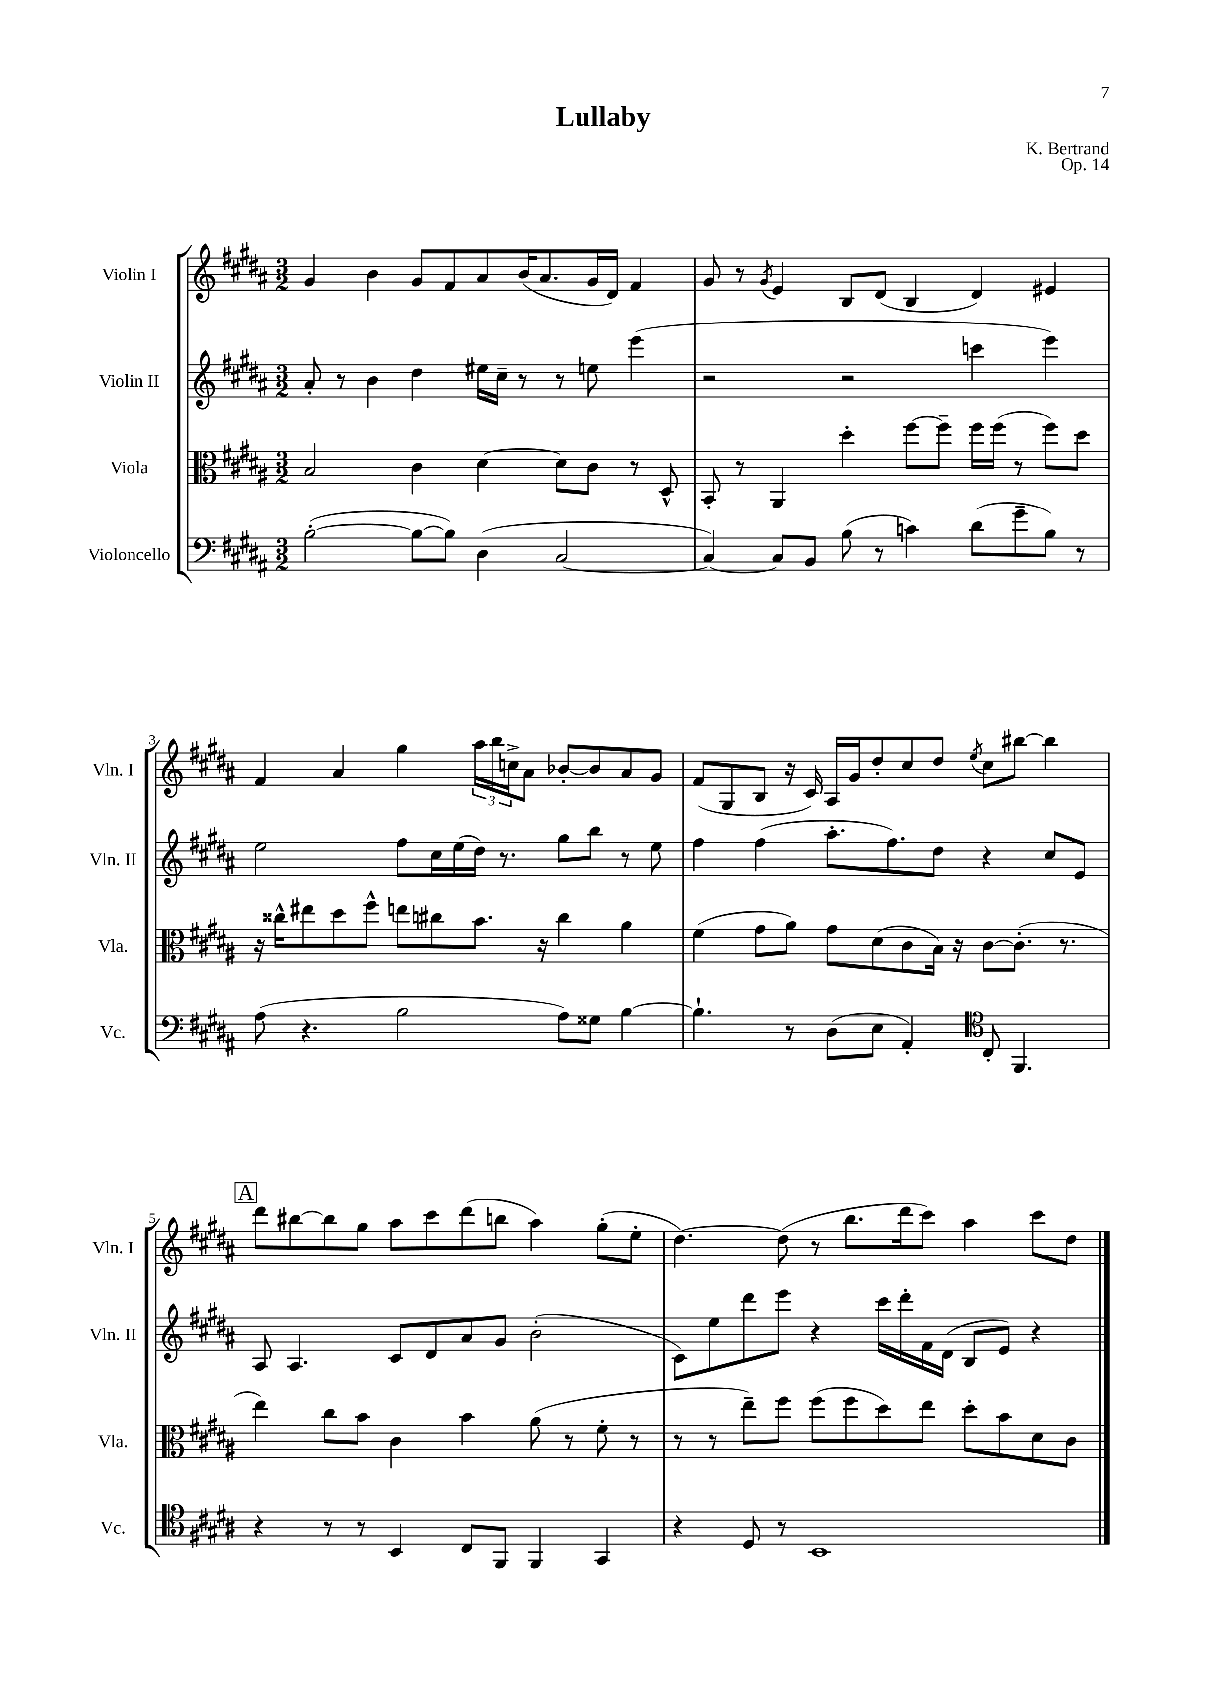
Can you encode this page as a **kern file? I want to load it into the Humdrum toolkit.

**kern	**kern	**kern	**kern
*staff4	*staff3	*staff2	*staff1
*clefF4	*clefC3	*clefG2	*clefG2
*k[f#c#g#d#a#]	*k[f#c#g#d#a#]	*k[f#c#g#d#a#]	*k[f#c#g#d#a#]
*M3/2	*M3/2	*M3/2	*M3/2
([2B'	2B	8a#'	4g#
.	.	8r	.
.	.	4b	4b
8B_	4c#	4dd#	8g#
8B])	.	.	8f#
(4D#	[4d#	16ee#	8a#
.	.	16cc#~	.
.	.	8r	(16b
.	.	.	8.a#
[2C#	8d#]	8r	.
.	8c#	8ee	16g#
.	.	.	16d#)
.	8r	(4eee	4f#
.	8D#^^	.	.
=	=	=	=
4C#_)	8BB'	2r	8g#
.	8r	.	8r
.	.	.	8qg#
8C#]	4AA#	.	4e
8BB	.	.	.
(8B	4dd#'	2r	8B
8r	.	.	(8d#
4c)	[8ff#	.	4B
.	8ff#~]	.	.
(8d#	16ff#	4ccc	4d#)
.	(16ff#	.	.
8g#~	8r	.	.
8B)	8ff#)	4eee)	4e#
8r	8dd#	.	.
=	=	=	=
(8A#	16r	2ee	4f#
.	16cc##^^	.	.
4.r	8ee#	.	.
.	8dd#	.	4a#
.	8ff#^^	.	.
2B	8ee	8ff#	4gg#
.	8cc#	16cc#	.
.	.	(16ee	.
.	8.b	16dd#)	24aa#
.	.	.	24bb
.	.	8.r	.
.	.	.	24cc^
.	.	.	8a#
.	16r	.	.
8A#)	4cc#	8gg#	[8b-'
8G##	.	8bb	8b-]
[4B	4a#	8r	8a#
.	.	8ee	8g#
=	=	=	=
4.B`]	(4f#	4ff#	(8f#
.	.	.	8G#
.	8g#	(4ff#	8B
8r	8a#)	.	16r
.	.	.	16c#)
(8D#	8g#	8.aa#'	16A#
.	.	.	16g#
8E	(8d#	.	8dd#'
.	.	8.ff#)	.
4AA#')	8c#	.	8cc#
.	16B)	8dd#	8dd#
.	16r	.	.
*clefC4	*	*	*
.	.	.	8qee
8C#'	[8c#	4r	8cc#
4.FF#	(8.c#']	.	[8bb#
.	.	8cc#	4bb#]
.	8.r	.	.
.	.	8e	.
=	=	=	=
4r	4ee)	8A#	8ddd#
.	.	4.A#	[8bb#
8r	8cc#	.	8bb#]
8r	8b	.	8gg#
4BB	4c#	8c#	8aa#
.	.	8d#	8ccc#
8C#	4b	8a#	(8ddd#
8FF#	.	8g#	8bb
4FF#	(8a#	(2b'	4aa#)
.	8r	.	.
4GG#	8f#'	.	(8gg#'
.	8r	.	8ee'
=	=	=	=
4r	8r	8c#)	[4.dd#)
.	8r	8ee	.
8D#	8ee~)	8ddd#	.
8r	8ff#	8eee	(8dd#]
1BB	(8ff#	4r	8r
.	8ff#	.	8.bb
.	8dd#)	16ccc#	.
.	.	16ddd#'	16ddd#
.	8ee	16f#	8ccc#)
.	.	(16d#	.
.	8dd#'	8B	4aa#
.	8b	8e)	.
.	8d#	4r	8ccc#
.	8c#	.	8dd#
==	==	==	==
*-	*-	*-	*-
